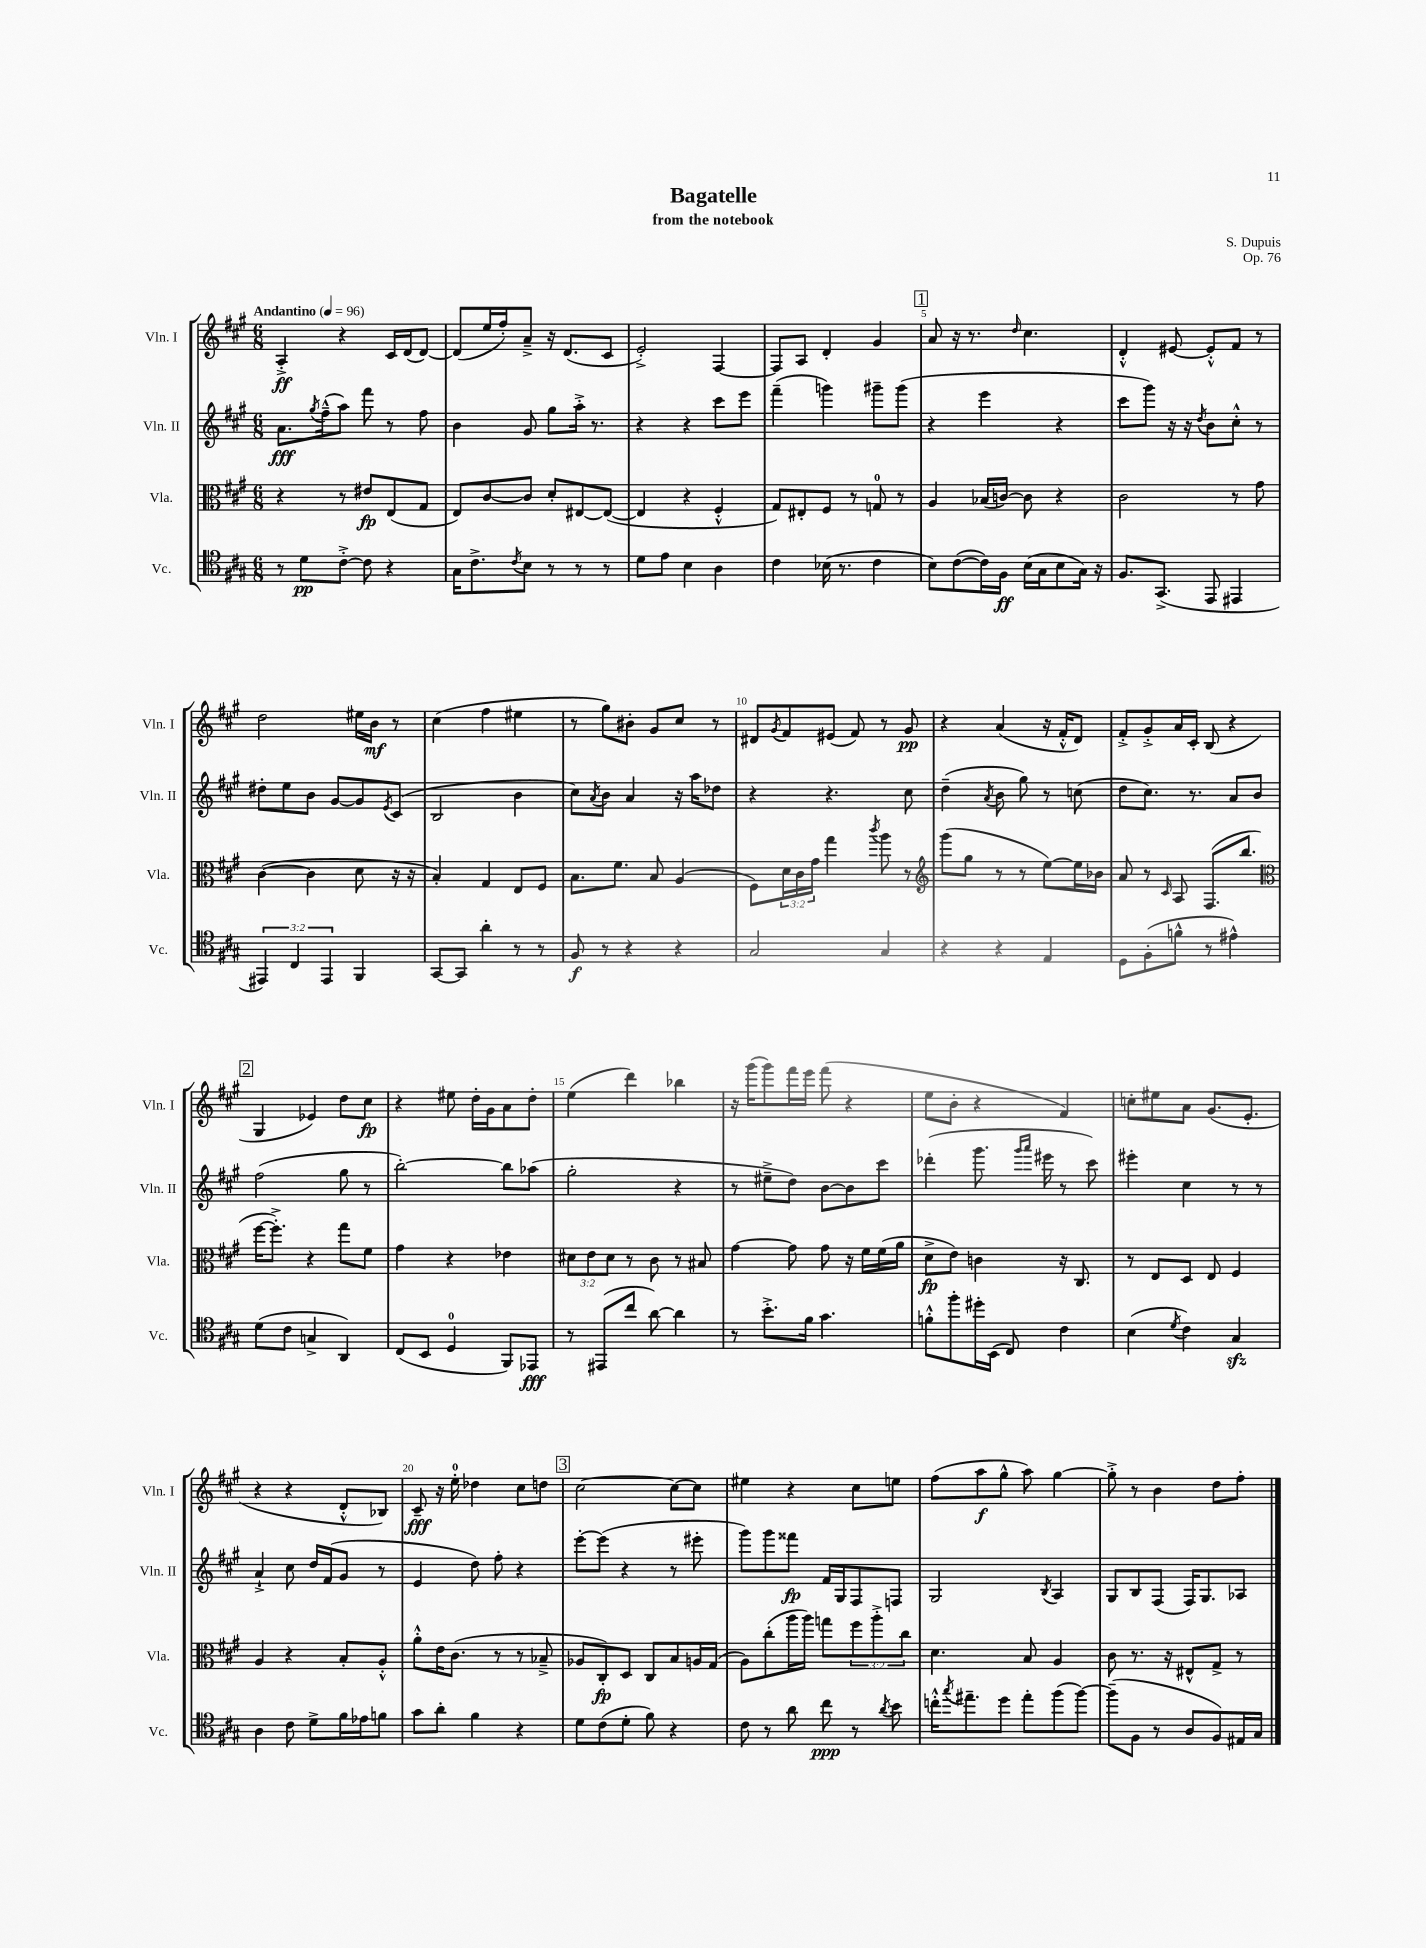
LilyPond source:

\header { title = "Bagatelle" composer = "S. Dupuis" subtitle = "from the notebook" opus = "Op. 76" }
<<
\new StaffGroup <<
\new Staff = "s0" \with { instrumentName = "Vln. I" shortInstrumentName = "Vln. I" } {
    \clef treble \key a \major \numericTimeSignature \time 6/8 \tempo "Andantino" 4 = 96
    a4-.->\ff r4 cis'16 d'16( d'8~) |
    d'8( e''16 fis''16-.) a'8---> r16 d'8.( cis'8 |
    e'2-.->) fis4~ |
    fis8 a8 d'4-. gis'4 |
    \mark \markup { \box "1" } a'8 r16 r8. \grace { d''16 } cis''4. |
    d'4-.-^ eis'8~ eis'8-.-^ fis'8 r8 |
    d''2 eis''16 b'16\mf r8 |
    cis''4( fis''4 eis''4 |
    r8 gis''8) bis'8-. gis'8 cis''8 r8 |
    dis'8 \acciaccatura { gis'8 } fis'8 eis'8( fis'8) r8 gis'8\pp |
    r4 a'4( r16 fis'16-.-^ d'8) |
    fis'8-.-> gis'8-.-> a'16 cis'16-. b8( r4 |
    \mark \markup { \box "2" } gis4 ees'4) d''8 cis''8\fp |
    r4 eis''8 d''16-. gis'16 a'8 d''8-. |
    e''4( d'''4) bes''4 |
    r16 gis'''16( gis'''8) fis'''16 e'''16 fis'''8( r4 |
    e''8 b'8-. r4 fis'4) |
    c''8-. eis''8 a'8 gis'8.( e'8.-. |
    r4 r4 d'8-.-^ bes8) |
    cis'8--\fff r16 e''16-0-. des''4 cis''8 d''8 |
    \mark \markup { \box "3" } cis''2~ cis''8~ cis''8 |
    eis''4 r4 cis''8 e''8 |
    fis''8( a''8\f gis''8-^ a''8) gis''4~ |
    gis''8-.-> r8 b'4 d''8 fis''8-. \bar "|." |
}
\new Staff = "s1" \with { instrumentName = "Vln. II" shortInstrumentName = "Vln. II" } {
    \clef treble \key a \major \numericTimeSignature \time 6/8
    a'8.\fff \acciaccatura { gis''8 } fis''16---^( a''8) fis'''8 r8 fis''8 |
    b'4 gis'8 gis''8 a''16-.-> r8. |
    r4 r4 cis'''8 e'''8 |
    fis'''4--( g'''4) gis'''8-- gis'''8( |
    \mark \markup { \box "1" } r4 e'''4 r4 |
    cis'''8 gis'''8) r16 r16 \acciaccatura { d''8 } b'8 cis''8-.-^ r8 |
    dis''8-. e''8 b'8 gis'8~ gis'8 \acciaccatura { e'8 } cis'8( |
    b2 b'4 |
    cis''8) \acciaccatura { a'8 } b'8 a'4 r16 a''16 des''8 |
    r4 r4. cis''8 |
    d''4--( \acciaccatura { a'8 } b'8 gis''8) r8 c''8( |
    d''8 cis''8.) r8. a'8 b'8 |
    \mark \markup { \box "2" } fis''2( gis''8 r8 |
    b''2~-.) b''8 aes''8( |
    gis''2-. r4 |
    r8 eis''8---> d''8) b'8~ b'8 cis'''8 |
    des'''4-.( gis'''8. \grace { gis'''16 a'''16 } eis'''16 r8 cis'''8) |
    eis'''4-. cis''4 r8 r8 |
    a'4-!-> cis''8 d''16 fis'16( gis'8 r8 |
    e'4 d''8) fis''8-. r4 |
    \mark \markup { \box "3" } e'''8~-. e'''8( r4 r8 eis'''8-. |
    gis'''8) gis'''8 fisis'''8\fp fis'16 gis16 fis8 f8 |
    gis2 \acciaccatura { b8 } a4 |
    gis8 b8 fis8( fis16) gis8. aes8 \bar "|." |
}
\new Staff = "s2" \with { instrumentName = "Vla." shortInstrumentName = "Vla." } {
    \clef alto \key a \major \numericTimeSignature \time 6/8 \override Staff.TupletNumber.text = #tuplet-number::calc-fraction-text
    r4 r8 eis'8\fp e8( gis8 |
    e8) cis'8~ cis'8 d'8-. eis8~ eis8~( |
    eis4 r4 fis4-.-^ |
    gis8) eis8-. fis8 r8 g8-0 r8 |
    \mark \markup { \box "1" } a4 bes16( c'16~) c'8 r4 |
    cis'2 r8 gis'8 |
    cis'4~( cis'4 d'8 r16 r16 |
    b4-.) gis4 e8 fis8 |
    b8. fis'8. b8 a4( |
    fis8) \tuplet 3/2 { d'16 cis'16 gis'16 } gis''4 \acciaccatura { cis'''8 } a''8 r8 |
    \clef treble gis'''8( gis''8 r8 r8 e''8~) e''16 bes'16 |
    a'8 r8 \grace { cis'16 } a8 fis8.( b''8. |
    \mark \markup { \box "2" } \clef alto fis''16~ fis''8.-.->) r4 gis''8 fis'8 |
    gis'4 r4 ees'4 |
    \tuplet 3/2 { dis'8 e'8 dis'8 } r8 cis'8 r8 bis8 |
    gis'4~ gis'8 gis'8 r16 fis'16 fis'16( a'16 |
    d'8->\fp e'8) c'4 r16 cis8. |
    r8 e8 d8 e8 fis4 |
    a4 r4 b8-. a8-.-^ |
    a'8-.-^ e'16 cis'8.( r8 r8 bes8---> |
    \mark \markup { \box "3" } aes8 cis8-.\fp) d8 cis8 b8 a16 gis16( |
    a8) cis''8-.( a''16 a''16) g''8 \tuplet 3/2 { fis''8 a''8-.-> cis''8 } |
    d'4. b8 a4 |
    cis'8 r8. r16 eis8-^ gis8-> r8 \bar "|." |
}
\new Staff = "s3" \with { instrumentName = "Vc." shortInstrumentName = "Vc." } {
    \clef tenor \key a \major \numericTimeSignature \time 6/8 \override Staff.TupletNumber.text = #tuplet-number::calc-fraction-text
    r8 d'8\pp cis'8~-.-> cis'8 r4 |
    gis16 cis'8.-> \acciaccatura { cis'8 } b8 r8 r8 r8 |
    d'8 e'8 b4 a4 |
    cis'4 bes16( r8. cis'4 |
    \mark \markup { \box "1" } b8) cis'8~( cis'16) fis16\ff b16( gis16 b8 gis16) r16 |
    fis8. gis,8.->( e,8 eis,4 |
    \tuplet 3/2 { eis,4) cis4 eis,4 } fis,4 |
    gis,8~ gis,8 a'4-. r8 r8 |
    fis8\f r8 r4 r4 |
    gis2 gis4 |
    r4 r4 e4 |
    d8 fis8-.( f'8-^ r8 eis'4-^) |
    \mark \markup { \box "2" } d'8( cis'8 g4-> a,4) |
    cis8( b,8 d4-0 fis,8) ees,8\fff |
    r8 eis,8( cis''8 a'8~) a'4 |
    r8 b'8.-.-> fis'16 gis'4. |
    f'8-.-^ fis''8-. dis''16-. b,16( cis8) cis'4 |
    b4( \acciaccatura { d'8 } cis'4) gis4\sfz |
    a4 cis'8 d'8-> fis'16 ees'16 f'8 |
    gis'8 a'8-. fis'4 r4 |
    \mark \markup { \box "3" } d'8 cis'8( d'8-. fis'8) r4 |
    cis'8 r8 a'8 cis''8\ppp r8 \acciaccatura { a'8 } b'8 |
    c''16-.-^ \acciaccatura { gis''8 } eis''8.-- d''8 eis''8-. fis''8( fis''8~) |
    fis''8--( fis8 r8 a8 fis8) eis16 gis16 \bar "|." |
}
>>
>>
\layout { \context { \Score \override BarNumber.break-visibility = ##(#f #t #t) barNumberVisibility = #(every-nth-bar-number-visible 5) } }
